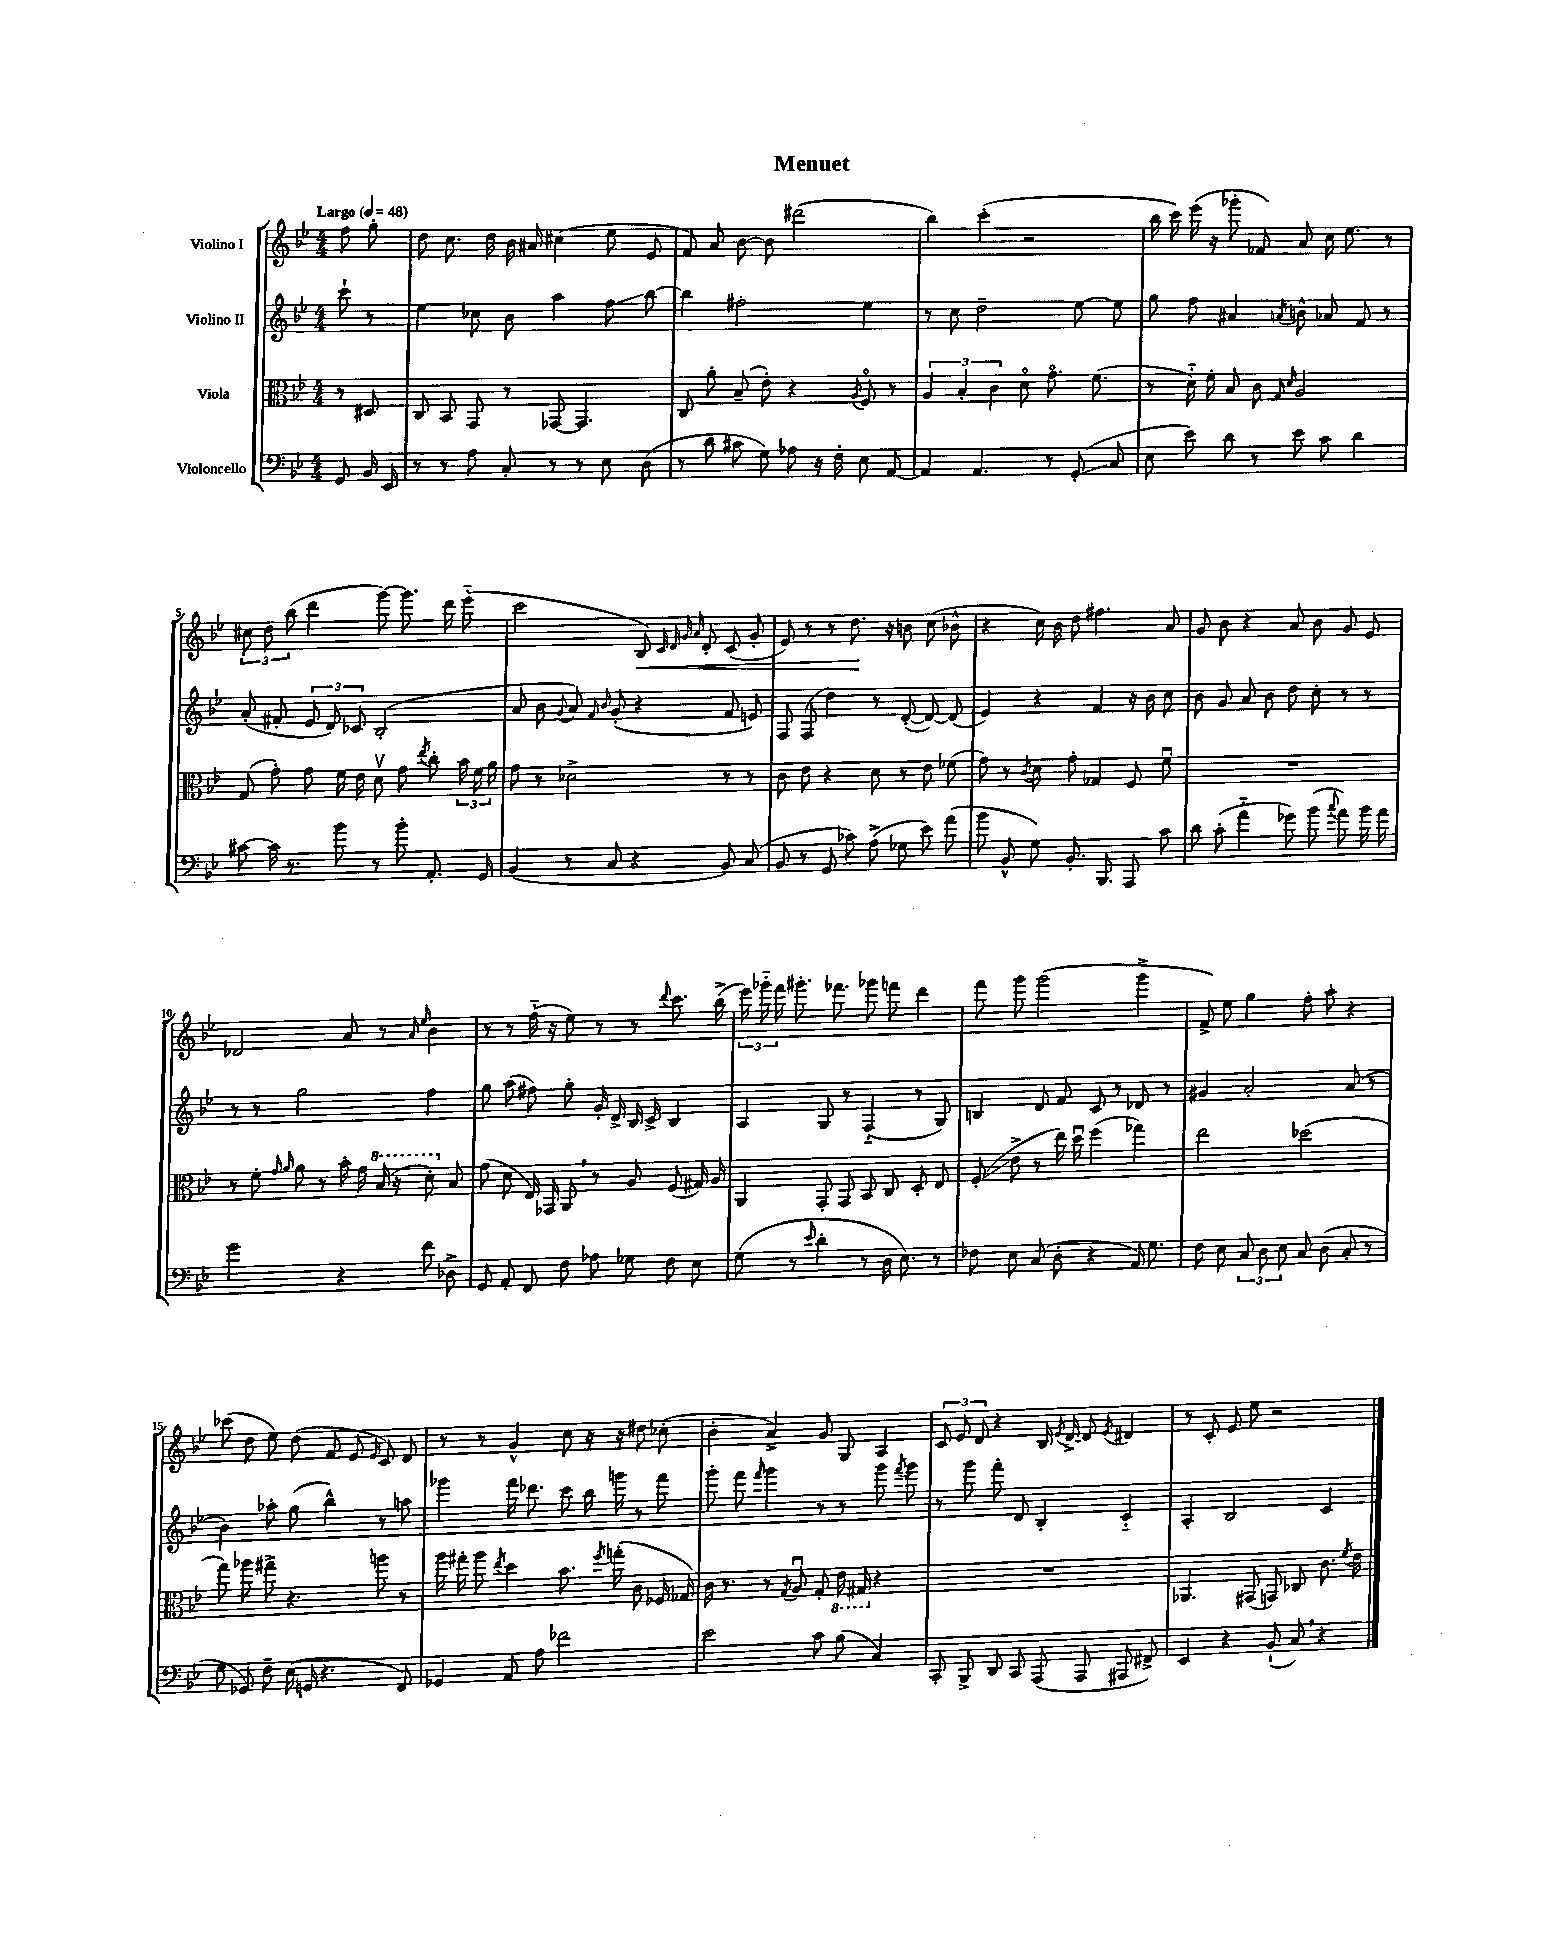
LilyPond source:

\header { title = "Menuet" }
<<
\new StaffGroup <<
\new Staff = "s0" \with { instrumentName = "Violino I" } {
    \clef treble \key bes \major \numericTimeSignature \time 4/4 \partial 4 \tempo "Largo" 4 = 48
    \autoBeamOff f''8 g''8-. |
    d''8 c''8. d''16 bes'16 ais'16 cis''4( ees''8 ees'8 |
    f'8) a'8 bes'8~ bes'8 dis'''2( |
    bes''4) c'''4-.( r2 |
    bes''16 c'''16) ees'''16( r16 ges'''8-. fes'8) a'8 c''16 ees''8. r8 |
    \tuplet 3/2 { cis''8 d''8 bes''8( } d'''4 g'''8~) g'''8. d'''16 ees'''8-_( |
    c'''2 bes8\<) \grace { c'32 d'32 g'32 a'32 } d'8-. c'8( g'8-. |
    ees'8) r8 r8 d''8.\! r16 b'8 c''8( bes'8-^ |
    r4 c''16) bes'16 d''8 fis''4. a'8 |
    g'8 bes'8 r4 a'8 bes'8 g'8 ees'8 |
    des'2 a'8 r8 \grace { a'16 ees''16 } bes'4 |
    r8 r8 f''16-_( r16 ees''8) r8 r8 \appoggiatura { d'''8 } c'''8. bes''16->( |
    \tuplet 3/2 { ees'''16) ges'''16-_ f'''16 } gis'''8.-. fes'''8. ges'''8 f'''8 d'''4 |
    f'''8 g'''8 g'''2( g'''4-> |
    f'8->) ees''8 g''4 f''8-. a''8-. r4 |
    ces'''8( d''8 ees''8) d''8( f'8 ees'8 \grace { ees'16 } c'8) d'8 |
    r8 r8 g'4-^ c''8 r16 r16 dis''8 ces''8-.( |
    bes'4-. a'4->) g'8 g8 a4 |
    \tuplet 3/2 { c'8 ees'8 d'8 } r4 bes16 \acciaccatura { ees'8 } d'16~-> d'8 \acciaccatura { ees'8 } dis'4 |
    r8 c'8-. ees'8 ees''8 r2 \bar "|." |
}
\new Staff = "s1" \with { instrumentName = "Violino II" } {
    \clef treble \key bes \major \numericTimeSignature \time 4/4 \partial 4
    \autoBeamOff c'''8-! r8 |
    ees''4 ces''8 bes'8 a''4 f''8\glissando bes''8~ |
    bes''4 fis''2-. ees''4 |
    r8 c''8 d''2-- ees''8~ ees''8 |
    g''8 f''8 ais'4 \acciaccatura { a'8 } b'8-^ aes'8 f'8 r8 |
    a'8-.( fis'8-. \tuplet 3/2 { ees'8 d'8) ces'8 } bes2-.( |
    a'8 bes'8 \appoggiatura { g'8 } a'8) \grace { f'16 bes'16 } g'8-.( r4 f'8 e'8) |
    f8 f8( d''4) r8 d'8~-.( d'8~) d'8( |
    ees'4) r4 f'4 r16 bes'16 c''8 |
    bes'8 g'8 a'8 bes'8 d''8 c''8-. r8 r8 |
    r8 r8 g''2 f''4 |
    g''8 a''8( fis''8) g''8-. g'16-. d'16-> bes16 c'16-> bes4 |
    a4 g8 r8 f4-_( r8 g8) |
    b4 d'8 f'8 c'8 r8 des'8 r8 |
    gis'4 a'2-. a'8( r8 |
    bes'4) aes''8-. g''8( bes''4-^) r8 a''8 |
    ges'''4 f'''16 des'''8. c'''8 bes''16 g'''16 r8 f'''8 |
    g'''8-. f'''8 \grace { f'''16 } g'''4 r8 r8 g'''8 \acciaccatura { f'''8 } g'''8 |
    r8 g'''8 f'''8-. d'8 bes4-. c'4-_ |
    a4-. bes2 c'4 \bar "|." |
}
\new Staff = "s2" \with { instrumentName = "Viola" } {
    \clef alto \key bes \major \numericTimeSignature \time 4/4 \partial 4
    \autoBeamOff r8 dis8 |
    c8 bes,8 g,8 r8 ges,8~ ges,4. |
    c8 a'8-. bes8--( ees'8-.) r4 \acciaccatura { a8 } f8\flageolet r8 |
    \tuplet 3/2 { a4 bes4-. c'4 } d'8\flageolet g'8.\flageolet f'8.( |
    r8 d'16-_) f'16-. bes8 c'8 \grace { g16 d'16 } a2 |
    g8( g'8-.) g'8 f'16 ees'16 d'8\upbow g'8 \acciaccatura { ees''8 } c''8-. \tuplet 3/2 { bes'16 f'16 a'16 } |
    g'8 r8 des'2-> r8 r8 |
    c'8 ees'8 r4 d'8 r8 ees'8 fes'8( |
    g'8) r8 \acciaccatura { c'8 } d'8 g'8-. ges4 f8 f'8\downbow |
    R1 |
    r8 f'8-. \grace { g'16 a'16 } a'8 r8 bes'16-. g'16 \ottava #1 bes'16( r16 d''8-.) \ottava #0 bes8 |
    g'8( d'8 ees16) ges,16 a,8 \breathe r8 a8 f8( gis16) a16 |
    a,4 g,8-. g,8 bes,8 c8 d8-. ees8 |
    f8-.\glissando( ees'8-> r8 ees''16) d''16\downbow f''4( ges''4) |
    ees''2 des''2( |
    g''8) aes''8 gis''8-> r4. a''8 r8 |
    a''16 gis''16-. a''8 \acciaccatura { ees''8 } d''4 bes'8. \acciaccatura { f''8 } g''16-.( c'8 fes16 ges16) |
    c'16 r8. r8 \acciaccatura { g8 } a8\downbow g8-. \ottava #-1 ees16 gis,16 \ottava #0 r4 |
    R1 |
    aes,4. gis,8( g,8) ces8 c'8. \acciaccatura { f'8 } ees'16 \bar "|." |
}
\new Staff = "s3" \with { instrumentName = "Violoncello" } {
    \clef bass \key bes \major \numericTimeSignature \time 4/4 \partial 4
    \autoBeamOff g,8 bes,16 ees,16 |
    r8 r8 a8 c8-. r8 r8 ees8 d8( |
    r8 d'8 cis'8 g8) aes8 r16 f16-. ees8 a,8~ |
    a,4 a,4. r8 g,8-.\glissando( c8 |
    ees8 ees'8) d'8 r8 ees'8 c'8 d'4 |
    cis'8~ cis'16 r8. bes'8 r8 bes'8-. a,8.-. g,16 |
    bes,4( r8 c8 r4 bes,8) c8( |
    bes,8 r8 g,8 ces'8) a8->( ges8 ees'8) a'8( |
    bes'8 bes,8-^ g8) bes,8.-. bes,,8. a,,8 c'8 |
    d'8 c'8-.( a'4-_ ges'8) bes'8( \appoggiatura { c''8 } a'8) bes'16 a'16 |
    g'2 r4 f'8 des8-> |
    g,8 a,8-. f,8 f8 aes8 ges8 f8 ees8 |
    g8( r8 \grace { ees'16 } d'4-. r8 d16 ees8.) r8 |
    fes8 ees8 c8( d8-. r4 a,16) g8. |
    f8 ees8 \tuplet 3/2 { c8 d8 ees8 } c8 d8( c8-. r8 |
    g8 ges,8) f8-- ees16( g,16 r4. f,8) |
    ges,4 a,8 a8 fes'2 |
    ees'2 c'8 bes8( c4) |
    c,8-. bes,,8-> d,8 c,8 a,,8( a,,8 ais,,8 fis,8->) |
    ees,4 r4 bes,8-!( c8) \breathe r4 \bar "|." |
}
>>
>>
